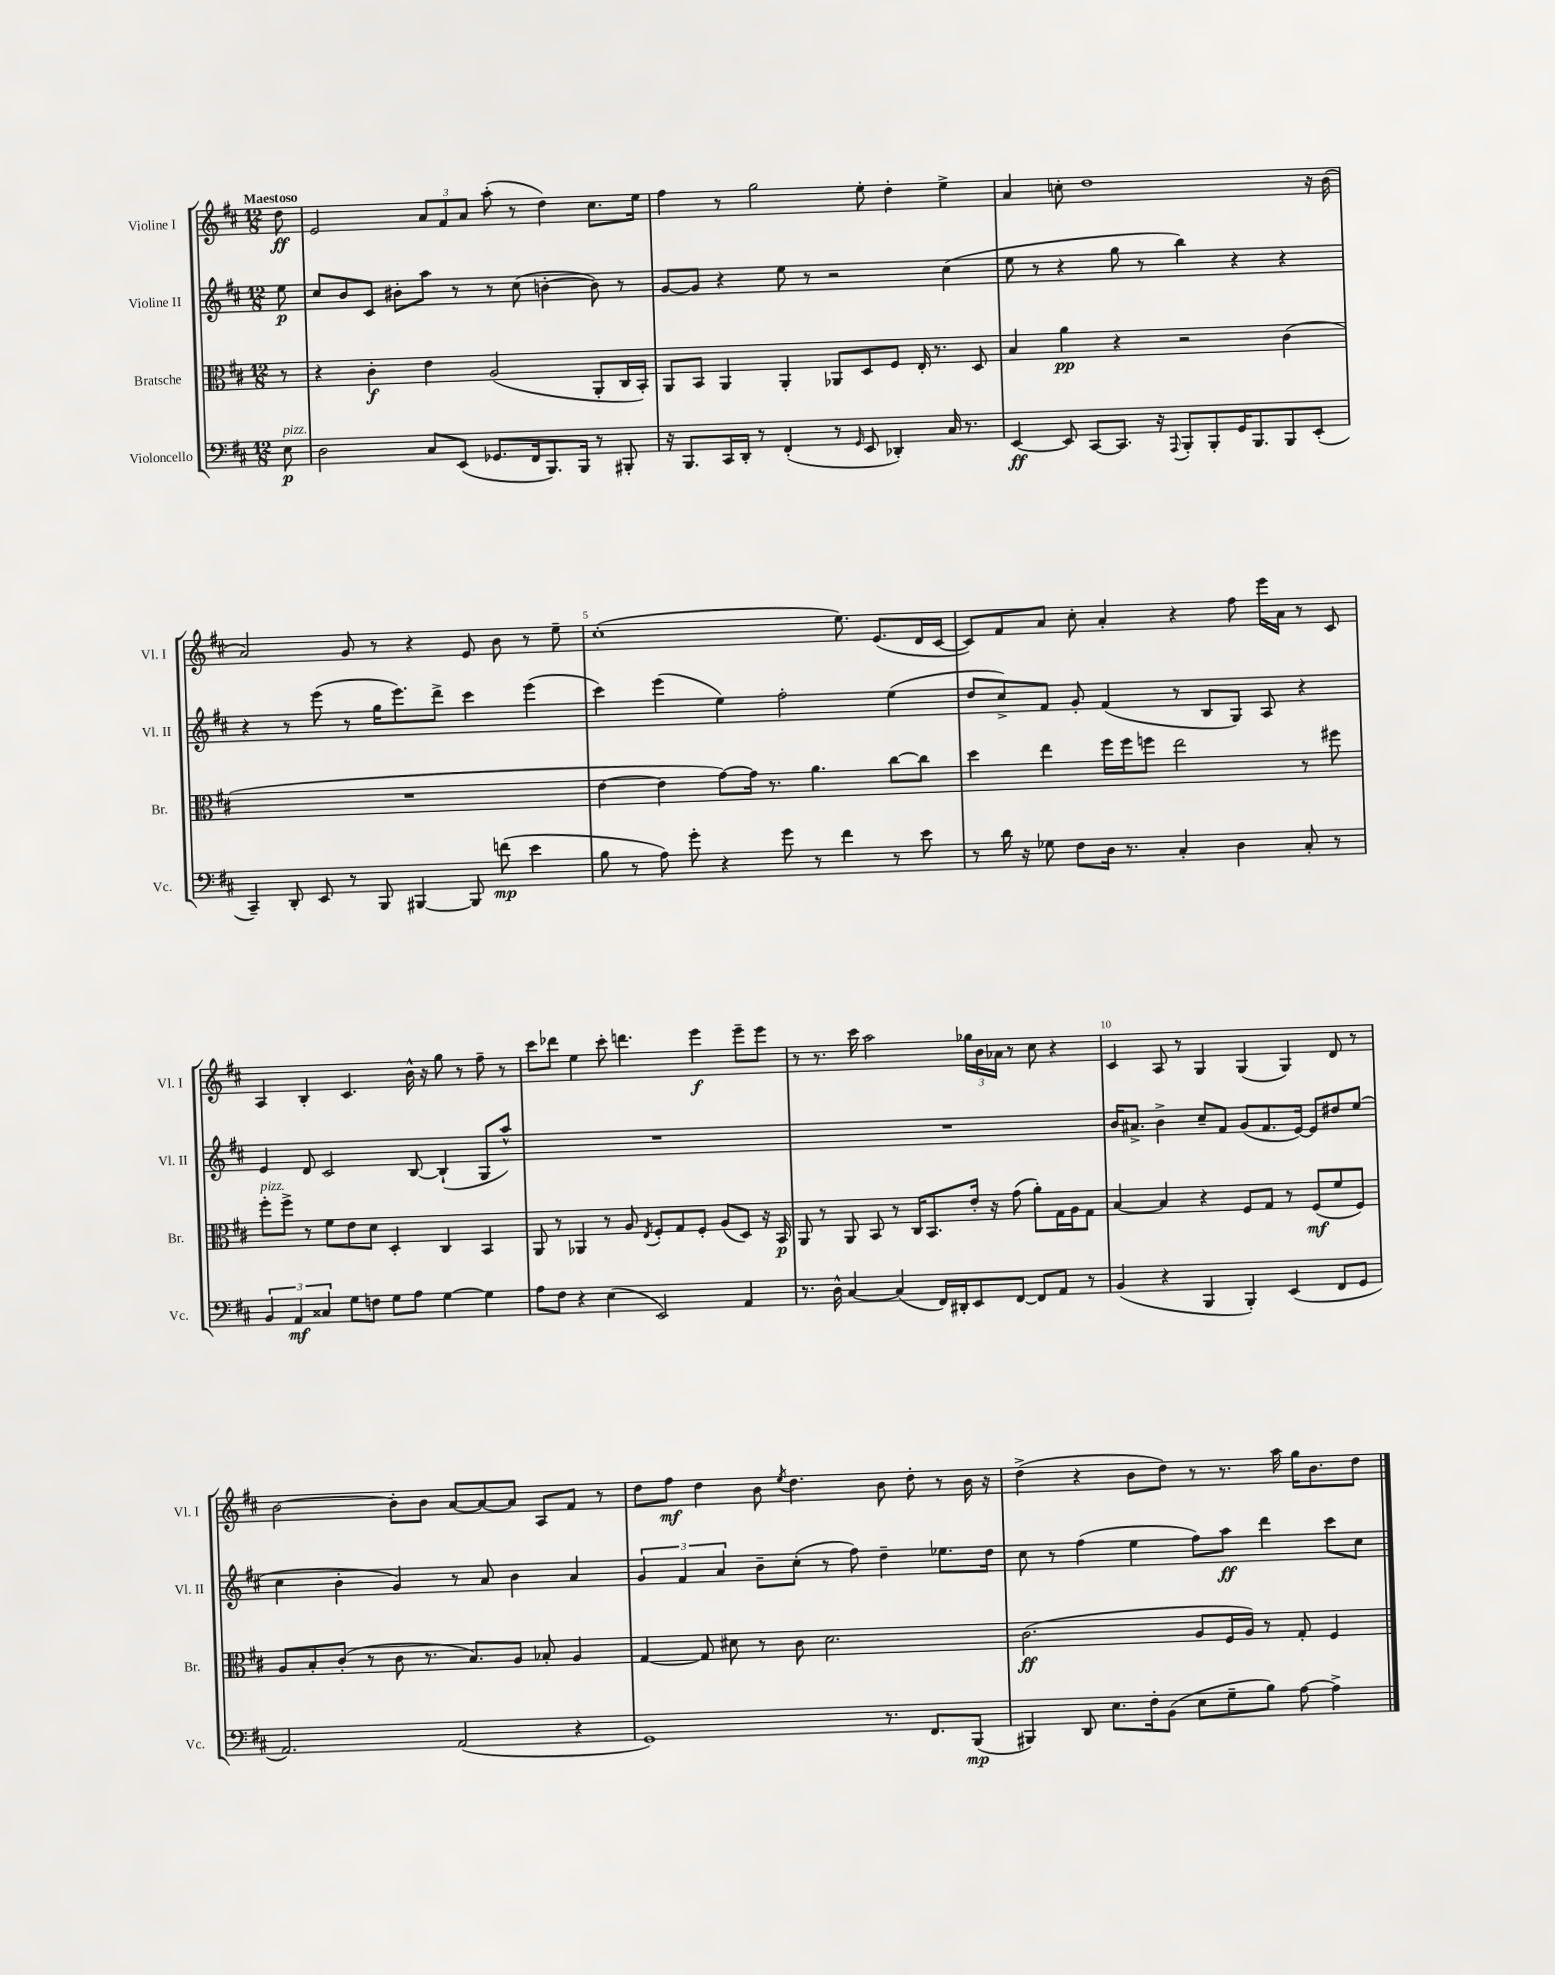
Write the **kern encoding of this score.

**kern	**kern	**kern	**kern
*staff4	*staff3	*staff2	*staff1
*clefF4	*clefC3	*clefG2	*clefG2
*k[f#c#]	*k[f#c#]	*k[f#c#]	*k[f#c#]
*M12/8	*M12/8	*M12/8	*M12/8
8E\	8r	8ee\	8dd\
=	=	=	=
2D\	4r	8cc#/L	2e/
.	.	8b/	.
.	4c#'\	8c#/J	.
.	.	8b#'\L	.
8C#/L	4e\	8aa\J	12a/L
.	.	.	12f#/
(8EE/J	.	8r	.
.	.	.	12a/J
8.GG-/L	(2A/	8r	(8aa'\
.	.	(8cc#\	8r
16FF#/k	.	.	.
8.BBB/)	.	[4b'\	4dd\)
16BBB/Jk	.	.	.
8r	8AA'/L	8b\])	8.cc#\L
8BBB#'/	16C#/L	8r	.
.	16BB'/JJ)	.	16ee\Jk
=	=	=	=
16r	8AA/L	[8g/L	4ff#\
8.BBB/L	.	.	.
.	8BB/J	8g/]J	.
16CC#/L	4AA/	4r	8r
16DD'/JJ	.	.	.
8r	.	.	2gg\
(4FF#'/	4AA'/	8ee\	.
.	.	8r	.
8r	8AA-/L	2r	.
16qqGG/	.	.	.
8EE/	8D/	.	8ee'\
4DD-'/)	8F#/J	.	4dd'\
.	16E'/	.	.
.	8.r	.	.
16C#/	.	(4cc#\	4ee^\
8.r	.	.	.
.	8D/	.	.
=	=	=	=
[4EE/	4B/	8ee\	4a/
.	.	8r	.
8EE/]	4a\	4r	8cc'\
[8CC#/L	.	.	1dd
8.CC#/]J	4r	8gg\	.
.	.	8r	.
16r	.	.	.
8qqAAA/	.	.	.
8BBB'/L	2r	4bb\)	.
8BBB'/	.	.	.
16GG/K	.	4r	.
8.BBB/	.	.	.
8BBB/	(4c#\	4r	.
(8EE'/J	.	.	16r
.	.	.	(16b\
=	=	=	=
4CC#~/)	1.r	4r	2a/)
8DD'/	.	8r	.
8EE/	.	(8eee\	.
8r	.	8r	8g/
8BBB/	.	16gg\LK	8r
.	.	8.eee\)	.
[4BBB#/	.	.	4r
.	.	8ddd^\J	.
8BBB#/]	.	4ccc#\	8e/
(8f\	.	.	8b\
4e\	.	(4eee\	8r
.	.	.	8ee~\
=	=	=	=
8B\	[4e\	4ccc#\)	(1cc#'
8r	.	.	.
8A\)	4e\]	(4eee\	.
8g'\	.	.	.
4r	[8g\L)	4ee\)	.
.	16g\]Jk	.	.
.	8.r	.	.
8g\	.	2ff#'\	.
8r	4.a\	.	.
4f#\	.	.	8.ee\)
.	.	.	(8.e/L
8r	[8cc#\L	(4ee\	.
8e\	8cc#\]J	.	16d/L
.	.	.	[16c#/JJ
=	=	=	=
8r	4dd\	8dd/L	8c#/]L)
16d\	.	8cc#^/)	8f#/
16r	.	.	.
8G-\	4ee\	8f#/J	8a/J
8F#\L	.	8g'/	8cc#'\
16D\Jk	16ff#\LL	(4f#/	4a'/
8.r	16ff#\J	.	.
.	8ff\J	.	.
4C#'/	2ee\	8r	4r
.	.	8B/L	.
4D\	.	8G/J)	8ff#\
.	.	8A/	16eee\LL
.	.	.	16a\JJ
8C#'/	8r	4r	8r
8r	8ff#\	.	8c#/
=	=	=	=
6BB/	8ff#'\L	4e/	4A/
.	8ff#^\J	.	.
6AA/	.	.	.
.	8r	8d/	4B'/
6C##/	.	.	.
.	8f#\L	2c#/	.
8G\L	8e\	.	4.c#/
8F\J	8d\J	.	.
8G\L	4D'/	.	.
8A\J	.	[8B/	16b^^\
.	.	.	16r
[4G\	4C#/	(4B`/]	8gg\
.	.	.	8r
4G\]	4BB/	8G/L	8ff#~\
.	.	8aa^^/J)	8r
=	=	=	=
8A\L	8AA/	1.r	8ccc#\L
8F#\J	8r	.	8ddd-\J
4r	4AA-/	.	4ee\
(4E\	8r	.	8ccc#'\
.	8A/	.	4.ddd\
.	8qE/	.	.
2EE/)	8F#'/L	.	.
.	8G/	.	.
.	8F#'/J	.	4eee\
.	(8A/L	.	.
4AA/	8D/J)	.	8eee~\L
.	16r	.	8eee\J
.	16BB/	.	.
=	=	=	=
8.r	8AA/	1.r	8r
.	8r	.	8.r
16D^^\	.	.	.
[4C#/	8AA/	.	.
.	.	.	16ccc#\
.	8BB/	.	2aa\
(4C#/]	8r	.	.
.	16C#/LK	.	.
.	8.BB/	.	.
16FF#/LL)	.	.	.
16DD#'/J	.	.	.
8EE/	16e'/Jk	.	24gg-\LL
.	.	.	24b\
.	16r	.	.
.	.	.	24a-\JJ
[8FF#/J	(8g\	.	8r
8FF#/]L	8a'\L)	.	8cc#\
8AA/J	16G\L	.	4r
.	16A\J	.	.
8r	8G\J	.	.
=	=	=	=
(4BB/	[4B/	16b/LK	4c#/
.	.	8.a#^/J	.
4r	4B/]	4b^\	8A/
.	.	.	8r
4BBB/	4r	8cc#~/L	4G/
.	.	8f#/J	.
4BBB'/)	8F#/L	(8g/L	(4G/
.	8G/J	8.f#/	.
(4EE/	8r	.	4G/)
.	.	[16e/Jk)	.
.	(8F#/L	8e/]L	.
8FF#/L	8f#/	8dd#/	8d/
8GG/J	8F#/J)	(8ee/J	8r
=	=	=	=
2.AA/)	8A/L	4cc#\	[2b\
.	8B'/	.	.
.	(8c#'/J	4b'\	.
.	8r	.	.
.	8c#\	4g/)	8b'\]L
.	8.r	.	8b\J
(2AA/	.	8r	[8a/L
.	8.B/L)	.	.
.	.	8a/	8a/_
.	8A/J	4b\	8a/]J
.	8B-'/	.	8A/L
4r	4A/	4a/	8f#/J
.	.	.	8r
=	=	=	=
1GG)	[4G/	6g/	8dd\L
.	.	.	8ff#\J
.	.	6f#/	.
.	8G/]	.	4dd\
.	.	6a/	.
.	8d#\	.	.
.	8r	8b~\L	8b\
.	.	.	8qee/
.	8c#\	(8cc#'\J	4.dd\
.	2.d#\	8r	.
.	.	8ff#\)	.
8.r	.	4dd~\	8b\
.	.	.	8dd'\
8.FF#/L	.	.	.
.	.	8.ee-\L	8r
(8BBB/J	.	.	16b\
.	.	16dd\Jk	16r
=	=	=	=
4BBB#/)	(2.c#\	8cc#\	(4dd^\
.	.	8r	.
8DD/	.	(4ff#\	4r
8.E\L	.	.	.
.	.	4ee\	8b\L
16F#'\k	.	.	.
(8BB\J	.	.	8dd\J)
8E\L	8A/L	8ff#\L)	8r
8G~\	16F#/L	8aa\J	8.r
.	16A/JJ)	.	.
8B\J)	8r	4ddd\	.
.	.	.	16aa\
[8A\	8G'/	.	16gg\LK
.	.	.	8.b\
4A^\]	4F#/	8ccc#\L	.
.	.	8cc#\J	8dd\J
==	==	==	==
*-	*-	*-	*-
